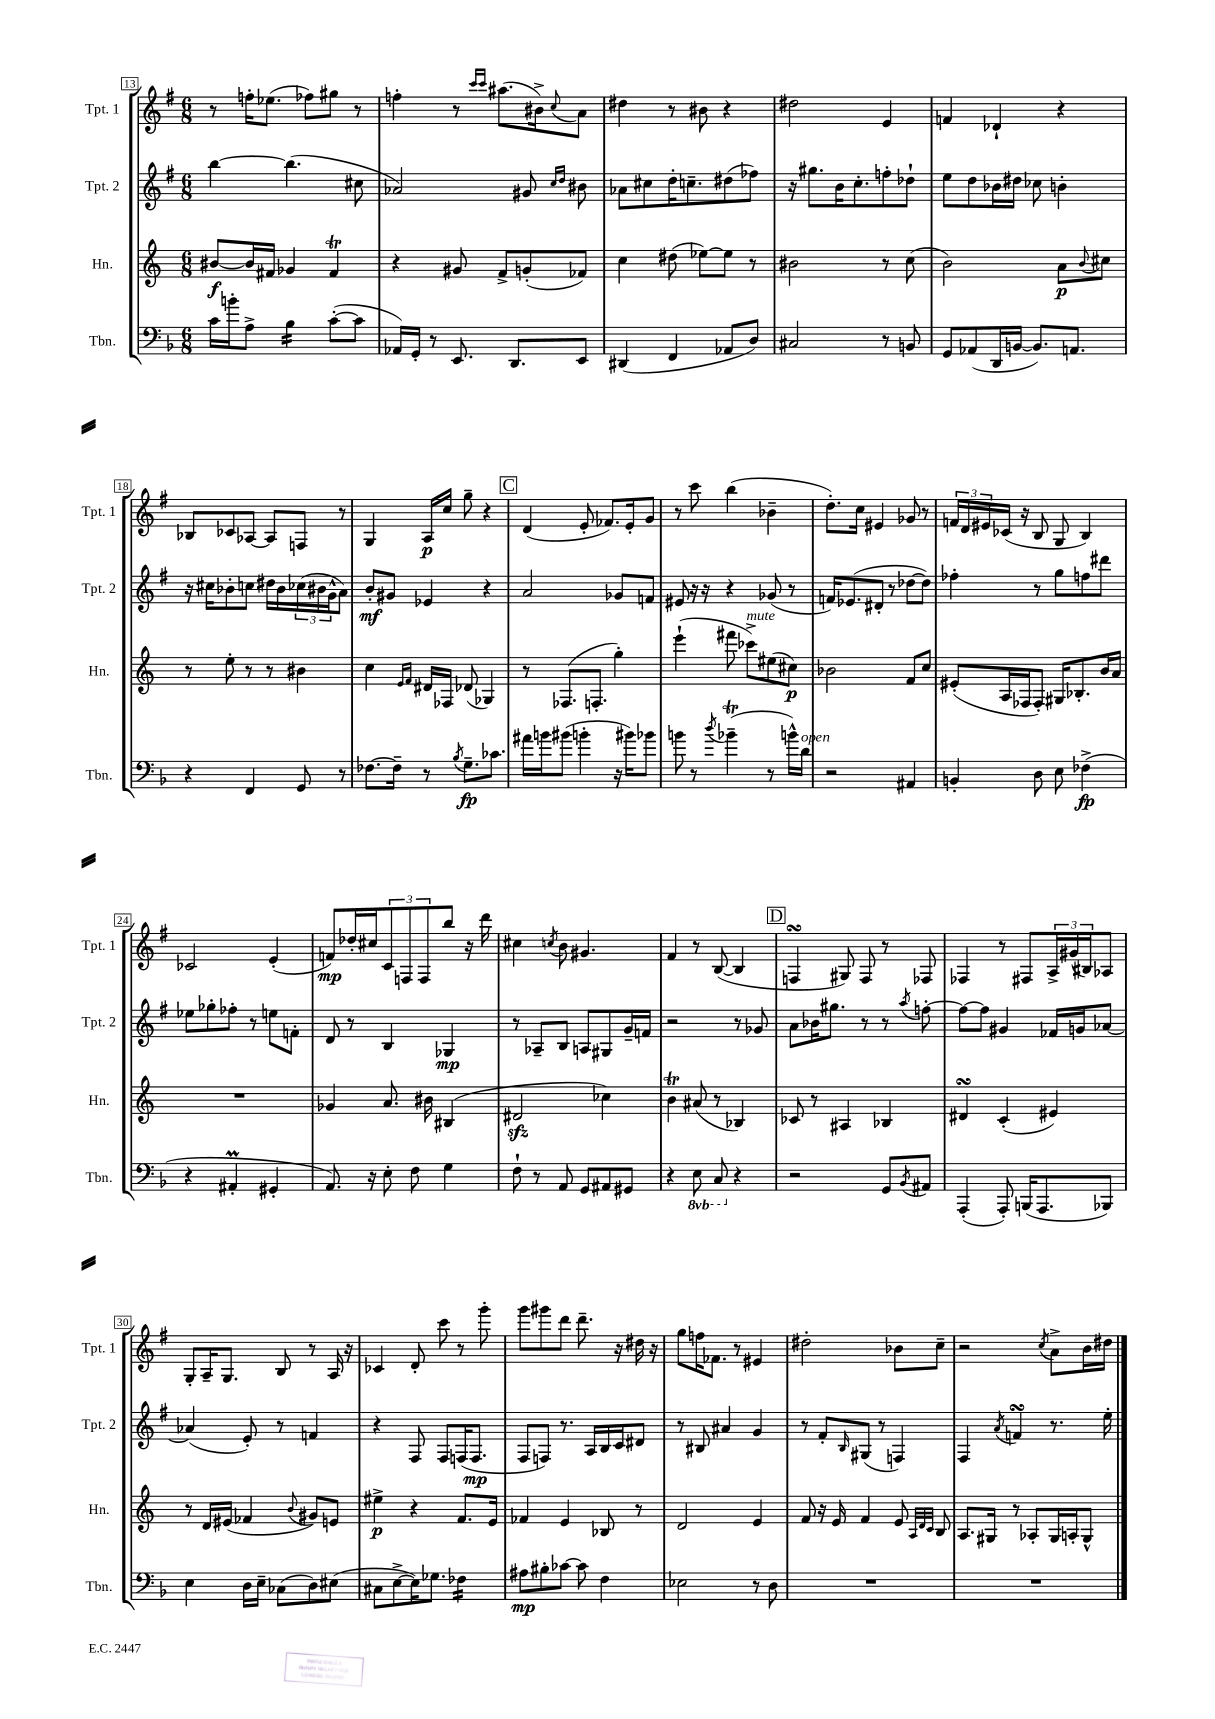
<<
\new StaffGroup <<
\new Staff = "s0" \with { instrumentName = "Tpt. 1" shortInstrumentName = "Tpt. 1" } {
    \clef treble \key g \major \numericTimeSignature \time 6/8
    r8 f''16-. ees''8.( fes''8) gis''8 r8 |
    f''4-. r8 \grace { c'''16 c'''16 } ais''8.( bis'16->) \appoggiatura { c''8 } a'8 |
    dis''4 r8 bis'8 r4 |
    dis''2 e'4 |
    f'4 des'4-! r4 |
    bes8 ces'8 aes8~ aes8 f8 r8 |
    g4 a16\p c''16 g''8-- r4 |
    \mark \markup { \box "C" } d'4( e'8-. fes'8.) e'16-. g'8 |
    r8 c'''8 b''4( bes'4-- |
    d''8.-.) c''16 eis'4 ges'8 r8 |
    \tuplet 3/2 { f'16 d'16 eis'16 } ces'16( r16 b8 g8 b4) |
    ces'2 e'4-.( |
    f'8\mp) des''16-. cis''16 \tuplet 3/2 { c'8 f8 f8 } b''8 r16 d'''16 |
    cis''4 \acciaccatura { c''8 } b'8 gis'4. |
    fis'4 r8 b8~( b4 |
    \mark \markup { \box "D" } f4\turn gis8) f8 r8 fes8 |
    fes4 r8 fis8 \tuplet 3/2 { a16-> gis'16( bis16) } aes8 |
    g8-. a16-- g8. b8 r8 a16 r16 |
    ces'4 d'8-. c'''8 r8 g'''8-. |
    g'''8 gis'''8 d'''8 d'''8.-- r16 dis''16 r16 |
    g''8 f''16 fes'8. r8 eis'4 |
    dis''2-. bes'8 c''8-- |
    r2 \acciaccatura { c''8 } a'8-> b'16 dis''16 \bar "|." |
}
\new Staff = "s1" \with { instrumentName = "Tpt. 2" shortInstrumentName = "Tpt. 2" } {
    \clef treble \key g \major \numericTimeSignature \time 6/8
    b''4~ b''4.( cis''8 |
    aes'2) gis'8 \grace { c''16 d''16 } bis'8 |
    aes'8 cis''8 d''16-. c''8.-- dis''8( fes''8) |
    r16 gis''8. b'16 c''8.-. f''8-. des''8-! |
    e''8 d''8 bes'16 dis''16 ces''8 b'4-. |
    r16 cis''16 bes'8-. c''8 dis''16 bes'16 \tuplet 3/2 { ces''16( bis'16 g'16-^ } a'8) |
    b'8-.\mf gis'8 ees'4 r4 |
    \mark \markup { \box "C" } a'2 ges'8 f'8 |
    eis'8 r16 r16 r4 ges'8( r8 |
    f'16) ees'8.( dis'8-. r8 des''8~ des''8) |
    fes''4-. r8 g''8 f''8 dis'''8 |
    ees''8 ges''8-. fes''8-. r8 e''8 f'8-. |
    d'8 r8 b4 ges4\mp |
    r8 aes8-- b8 a8 gis8 g'16-- f'16 |
    r2 r8 ges'8 |
    \mark \markup { \box "D" } a'8 bes'16 gis''8. r8 r8 \acciaccatura { a''8 } f''8~-. |
    f''8~ f''8 gis'4 fes'16 g'16 aes'8~ |
    aes'4( e'8-.) r8 f'4 |
    r4 fis8 fis8 f16( f8.\mp |
    fis8 f8) r8. a16 b16 c'16 dis'8 |
    r8 bis8 ais'4 g'4 |
    r8 fis'8-. \grace { b16 } gis8( r8 f4) |
    fis4 \acciaccatura { a'8 } f'4\turn r8. e''16-. \bar "|." |
}
\new Staff = "s2" \with { instrumentName = "Hn." shortInstrumentName = "Hn." } {
    \clef treble \key c \major \numericTimeSignature \time 6/8
    bis'8~\f bis'16 fis'16 ges'4 fis'4\trill |
    r4 gis'8 f'8-> g'8-.( fes'8) |
    c''4 dis''8( ees''8~) ees''8 r8 |
    bis'2 r8 c''8( |
    b'2) a'8\p \appoggiatura { b'8 } cis''8 |
    r8 e''8-. r8 r8 bis'4 |
    c''4 \grace { e'16 f'16 } dis'16 fes16 des'8( ges4) |
    \mark \markup { \box "C" } r8 fes8.( f8.-. g''4-.) |
    e'''4-!( fis'''8 ces'''8->^\markup { \italic "mute" }) eis''8( cis''8\p) |
    bes'2 f'8 c''8 |
    eis'8-.( a16 fes16 fes8-.) gis16 bes8.-. b'16 a'16 |
    R2. |
    ges'4 a'8. bis'16 bis4( |
    dis'2\sfz ces''4) |
    b'4\trill ais'8( r8 bes4) |
    \mark \markup { \box "D" } ces'8 r8 ais4 bes4 |
    dis'4\turn c'4-.( eis'4) |
    r8 d'16 eis'16( fes'4 \appoggiatura { b'8 } gis'8) e'8 |
    eis''4->\p r4 f'8. e'16 |
    fes'4 e'4 bes8 r8 |
    d'2 e'4 |
    f'8 r16 e'16 f'4 e'8 \grace { a32 d'32 c'32 } b8 |
    a8. gis16 r8 aes8-. gis16 a16-. gis8-^ \bar "|." |
}
\new Staff = "s3" \with { instrumentName = "Tbn." shortInstrumentName = "Tbn." } {
    \clef bass \key f \major \numericTimeSignature \time 6/8 \set Staff.ottavationMarkups = #ottavation-simple-ordinals
    c'16 b'16-. a8-> bes4:16 c'8~-.( c'8 |
    aes,16) g,16-. r8 e,8. d,8. e,8 |
    dis,4( f,4 aes,8 d8) |
    cis2 r8 b,8 |
    g,8 aes,8( d,16 b,16~ b,8.) a,8. |
    r4 f,4 g,8 r8 |
    fes8.~ fes16-- r8 \acciaccatura { bes8 } g8.--\fp ces'8. |
    \mark \markup { \box "C" } ais'16 b'16 bis'8( b'4-. r16 bis'16) bes'8 |
    b'8 r8 \acciaccatura { d''8 } bes'4--\trill( r8 b'16-^) d'16^\markup { \italic "open" } |
    r2 ais,4 |
    b,4-. d8 e8 fes4->\fp( |
    r4 ais,4-.\prall gis,4-. |
    a,8.) r16 e8-. f8 g4 |
    f8-! r8 a,8 g,8 ais,8 gis,8 |
    r4 \ottava #-1 e,8 c,8 \ottava #0 r4 |
    \mark \markup { \box "D" } r2 g,8 \acciaccatura { bes,8 } ais,8 |
    a,,4-.( a,,8-.) b,,16( a,,8. bes,,8) |
    e4 d16 e16-- ces8( d8) eis8( |
    cis8 e8~-> e16) ges8. fes4:16 |
    ais8\mp bis8-. ces'8~ ces'8 f4 |
    ees2 r8 d8 |
    R2. |
    R2. \bar "|." |
}
>>
>>
\layout { \context { \Score currentBarNumber = #13 \override BarNumber.stencil = #(make-stencil-boxer 0.1 0.3 ly:text-interface::print) } }
